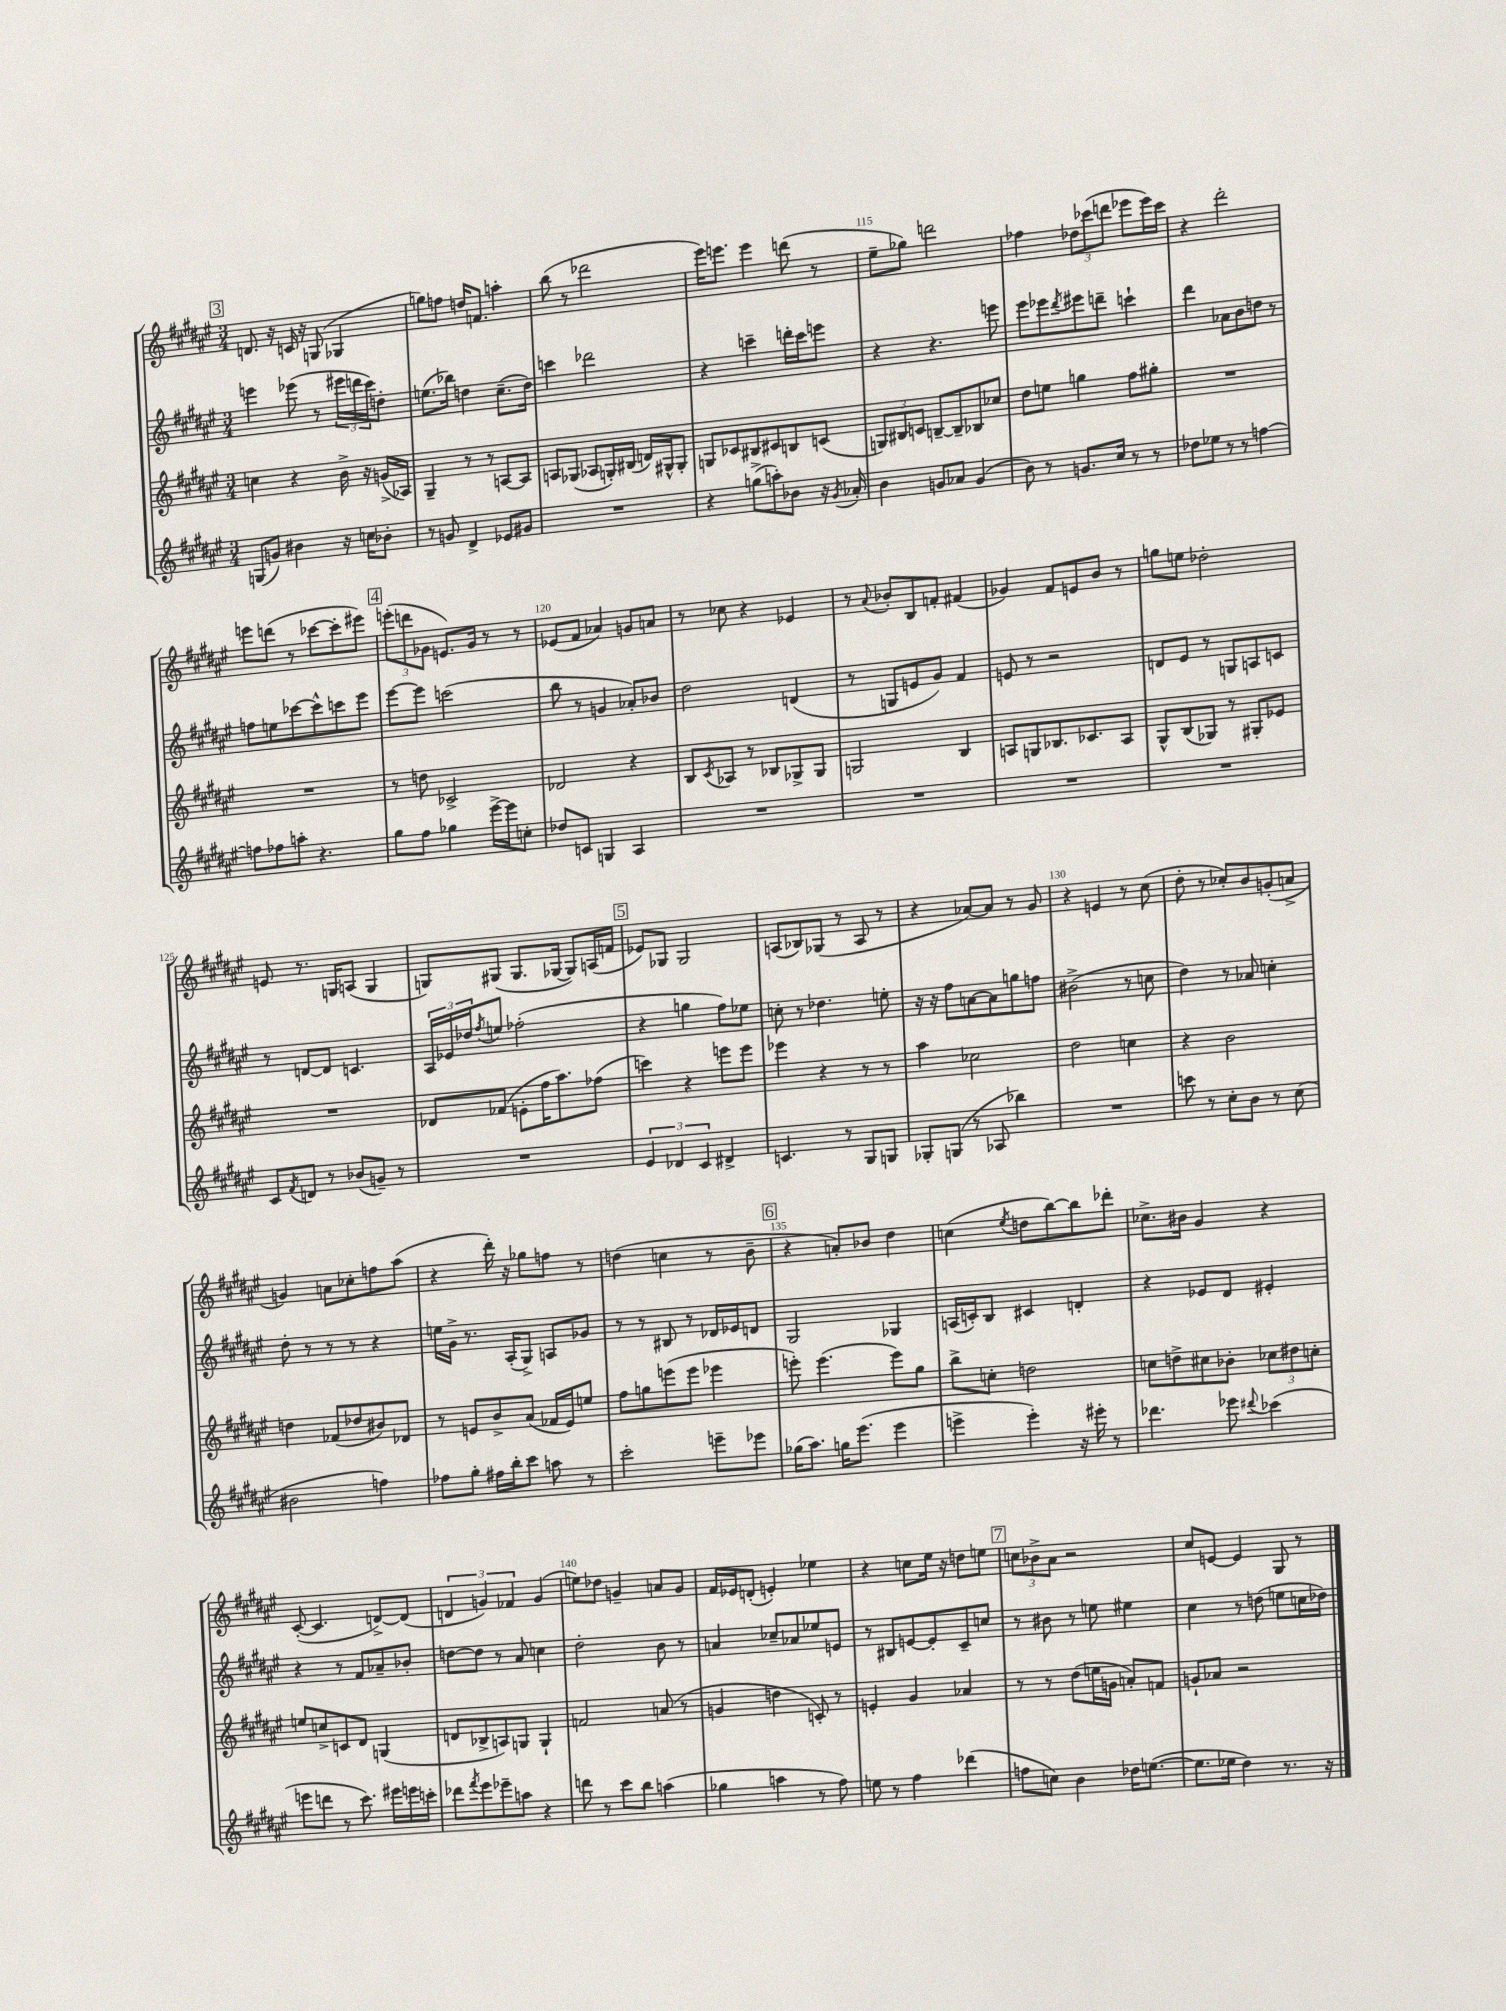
<<
\new StaffGroup <<
\new Staff = "s0" {
    \clef treble \key fis \major \numericTimeSignature \time 3/4
    \mark \markup { \box "3" } d'8. r16 c'16 r16 g8( ges4 |
    g''8) f''8 d''16 f'8. a''4-. |
    b''8( r8 des'''2 |
    eis'''16) e'''8. e'''4 d'''8( r8 |
    eis''8-- ges''8) d'''2 |
    fes''4 \tuplet 3/2 { des''8 ces'''8( d'''8 } ees'''8 ees'''16) ces'''16 |
    r4 dis'''2-. |
    e'''8 d'''8( r8 ces'''8~ ces'''8-. eis'''8) |
    \mark \markup { \box "4" } \tuplet 3/2 { e'''8-.( d'''8 ges'8 } e'8.) ges'16 r8 r8 |
    ees'8( fis'8 aes'4) g'8 a'8 |
    r8 ces''8 r4 ees'4 |
    r8 \appoggiatura { ais'8 } bes'8-. b8 f'8-. fis'4( |
    ges'4) fis'8 e'8 b'8 r8 |
    g''8 e''8 des''2-. |
    e'8 r8. g16 a8( g4 |
    g8) gis8( gis8. ges16~ ges8) a16( f'16 |
    \mark \markup { \box "5" } ees'8) ges8 ges2 |
    a8( bes8) ges8( r8 a8 r8 |
    r4 aes'8~) aes'8 r8 gis'8 |
    r4 e'4 r8 cis''8( |
    dis''8-. r8 ces''8-.) b'8 g'8-.( a'8-> |
    g'4) a'8 ces''8-. f''8 ais''8( |
    r4 dis'''16-.) r16 ges''8 f''8 r8 |
    d''4( c''4 r8 b'8-- |
    \mark \markup { \box "6" } r4 a'8-.) bes'8 dis''4 |
    c''4( \acciaccatura { eis''8 } d''8 b''8~) b''8 des'''8-. |
    ces''8.-> bis'16 gis'4 r4 |
    cis'8~-.( cis'4. d'8~->) d'8( |
    \tuplet 3/2 { d'4 g'4) fes'4 } g'4( |
    e''8) des''8 g'4-- a'8 g'8 |
    fis'16 ees'16 d'8-.( e'4-.) ees''4 |
    r4 c''8 eis''16 r16 d''8 e''8 |
    \mark \markup { \box "7" } \tuplet 3/2 { c''8 bes'8-> ais'8 } r2 |
    cis''8 e'8~ e'4 gis8 r8 \bar "|." |
}
\new Staff = "s1" {
    \clef treble \key fis \major \numericTimeSignature \time 3/4
    \mark \markup { \box "3" } e'''4 ees'''8( r8 \tuplet 3/2 { eis'''16 d'''16 cis'''16) } d''8-. |
    e''8.( bes''16) d''4 cis''8.--( d''16) |
    c'''4 des'''2 |
    r4 c'''4-- d'''16-. c'''16 e'''8 |
    r4 r4. e'''8 |
    eis'''8 ees'''8 \acciaccatura { dis'''8 } eis'''8 d'''8-- c'''4-! |
    dis'''4 aes'8 b'8 d''8 r8 |
    f''8 e''8 ces'''8~ ces'''8-^ c'''8 eis'''8 |
    \mark \markup { \box "4" } eis'''8~ eis'''8 c'''2( |
    b''8 r8 g'4 aes'8-.) bes'8 |
    dis''2 d'4( |
    r8 g8 e'8 gis'8) fis'4 |
    e'8 r8 r2 |
    d'8 eis'8 r8 g8 a8 c'8 |
    r8 d'8~ d'8 c'4. |
    \tuplet 3/2 { ais16 ees'16 des''16 } \acciaccatura { fis''8 } e''8 fes''2-.( |
    \mark \markup { \box "5" } r4 g''4 fis''8) ees''8 |
    c''8-. r8 des''4. e''8-. |
    r16 r16 fis''8 a'8~ a'8 g''8 f''8 |
    bis'2->( r8 c''8 |
    dis''4) r8 aes'8 c''4-. |
    dis''8-. r8 r8 r8 r4 |
    e''16 gis'16-> r8. ais16-.( gis8->) a8 ges'8 |
    r8 r8 bis8 r8 des'16 ees'16 d'8 |
    \mark \markup { \box "6" } gis2 ges4 |
    a16( c'16-.) b8 cis'4 d'4-. |
    r4 ees'8 dis'8 eis'4-. |
    r4 r8 fis'8 aes'8-- bes'8-. |
    d''8~ d''8 r8 ais'8 c''4 |
    dis''2-. b'8 r8 |
    a'4 ces''8-- aes'8 ees''8 e'8 |
    r8 bis8 e'8~ e'8-. cis'8-- c''8 |
    \mark \markup { \box "7" } r8 bis'8 r8 e''8 eis''4 |
    cis''4 r8 d''8( e''8 c''16 des''16) \bar "|." |
}
\new Staff = "s2" {
    \clef treble \key fis \major \numericTimeSignature \time 3/4
    \mark \markup { \box "3" } c''4 r4 b'16-> r16 g'16->( aes16) |
    gis4-- r8 r8 a8~ a8 |
    a8 ges8( aes8 g16-.) bis16( d'16) gis16-^ gis8-. |
    g8 ces'8 bis8 cis'8 b8 c'8( |
    \tuplet 3/2 { g8) bis8 c'8 } b8~-- b8-- bes8 ces''8 |
    dis''8 e''8 g''4 fis''8 gis''8-. |
    R2. |
    R2. |
    \mark \markup { \box "4" } r8 d''8 ces'2-> |
    des'2 r4 |
    b8 \acciaccatura { cis'8 } aes8 r8 bes8 ges8-> ges8 |
    g2 b4 |
    a8 g8 bes8. ces'8. a8 |
    gis8-^ b8( ges8) r8 gis8-. ees'8 |
    R2. |
    des'8 fes'8( e'8-. fis''16 ais''8.) fes''8( |
    \mark \markup { \box "5" } c'''4) r4 e'''8 e'''8 |
    ees'''4 r4 r8 r8 |
    ais''4 ces''2 |
    dis''2 c''4 |
    r4 b'2 |
    d''4 fes'8( des''8 bis'8) des'8 |
    r8 e'8 b'8-> ais'8( fes'16 e'16) e''8 |
    fis''8 g''8 e'''8( e'''8 ees'''4 |
    \mark \markup { \box "6" } e'''8-.) e'''4.( e'''8) gis''8 |
    b''8-> c''8-. d''2 |
    c''8 d''8-> cis''8 bes'8-. \tuplet 3/2 { ces''8 dis''8 c''8-. } |
    e''8 c''8-> c'8 dis'8 g4( |
    d'8 bes8-> a8) g8 g4-! |
    f'2 a'8( r8 |
    g'4 d''4 c'8-.) r8 |
    e'4-. gis'4 aes'4 |
    \mark \markup { \box "7" } r8 r8 dis''8( e''16 g'16 a'8-.) f'8 |
    g'8-! aes'8 r2 \bar "|." |
}
\new Staff = "s3" {
    \clef treble \key fis \major \numericTimeSignature \time 3/4
    \mark \markup { \box "3" } g8( g'8) bis'4 r16 c''16 bes'8-. |
    r8 g'8 dis'4-> ees'8 gis'8 |
    R2. |
    r4 g''8->( a''8-.) bes'8 r16 \acciaccatura { gis'8 } aes'16-. |
    b'4 g'8 aes'8 g'4( |
    b'8) r8 g'8. cis''16 r8 r8 |
    des''8 ees''8 r8 r8 f''4~ |
    f''8 fes''8 a''8-. r4. |
    \mark \markup { \box "4" } gis''8 fis''8 ges''4 eis'''16~-> eis'''16 c''8-. |
    des''8 c'8 g4 ais4 |
    R2. |
    R2. |
    R2. |
    R2. |
    cis'8 \acciaccatura { fis'8 } d'8 r8 bes'8( g'8--) r8 |
    R2. |
    \mark \markup { \box "5" } \tuplet 3/2 { eis'4 des'4 cis'4 } dis'4-> |
    c'4. r8 gis8 g8 |
    ges8-. g8( r8 aes8 bes''4) |
    R2. |
    c'''8 r8 cis''8-. b'8 r8 cis''8( |
    bis'2 f''4) |
    fes''8 gis''8-. fis''16 b''16-. cis'''8 a''8 r8 |
    cis'''2-. e'''8-- ees'''8 |
    \mark \markup { \box "6" } ges''16( ais''8.) g''16 eis'''8.( eis'''4 |
    e'''4-> e'''4-.) r16 eis'''16-. r8 |
    des'''4. ees'''8 \appoggiatura { dis'''8 } ces'''4( |
    e'''8 d'''8 r8 cis'''8.) eis'''16 e'''16 c'''16-. |
    des'''8 \acciaccatura { fis'''8 } eis'''8 ees'''8-- a''8 r4 |
    d'''8 r8 cis'''8 b''8 a''4( |
    ges''4 a''4 r8 fis''8) |
    e''8 r8 fis''4 des'''4( |
    \mark \markup { \box "7" } f''8 c''8) b'4 des''16 e''8.~( |
    e''8. ees''16 dis''4) r8. r16 \bar "|." |
}
>>
>>
\layout { \context { \Score currentBarNumber = #111 \override BarNumber.break-visibility = ##(#f #t #t) barNumberVisibility = #(every-nth-bar-number-visible 5) } }
